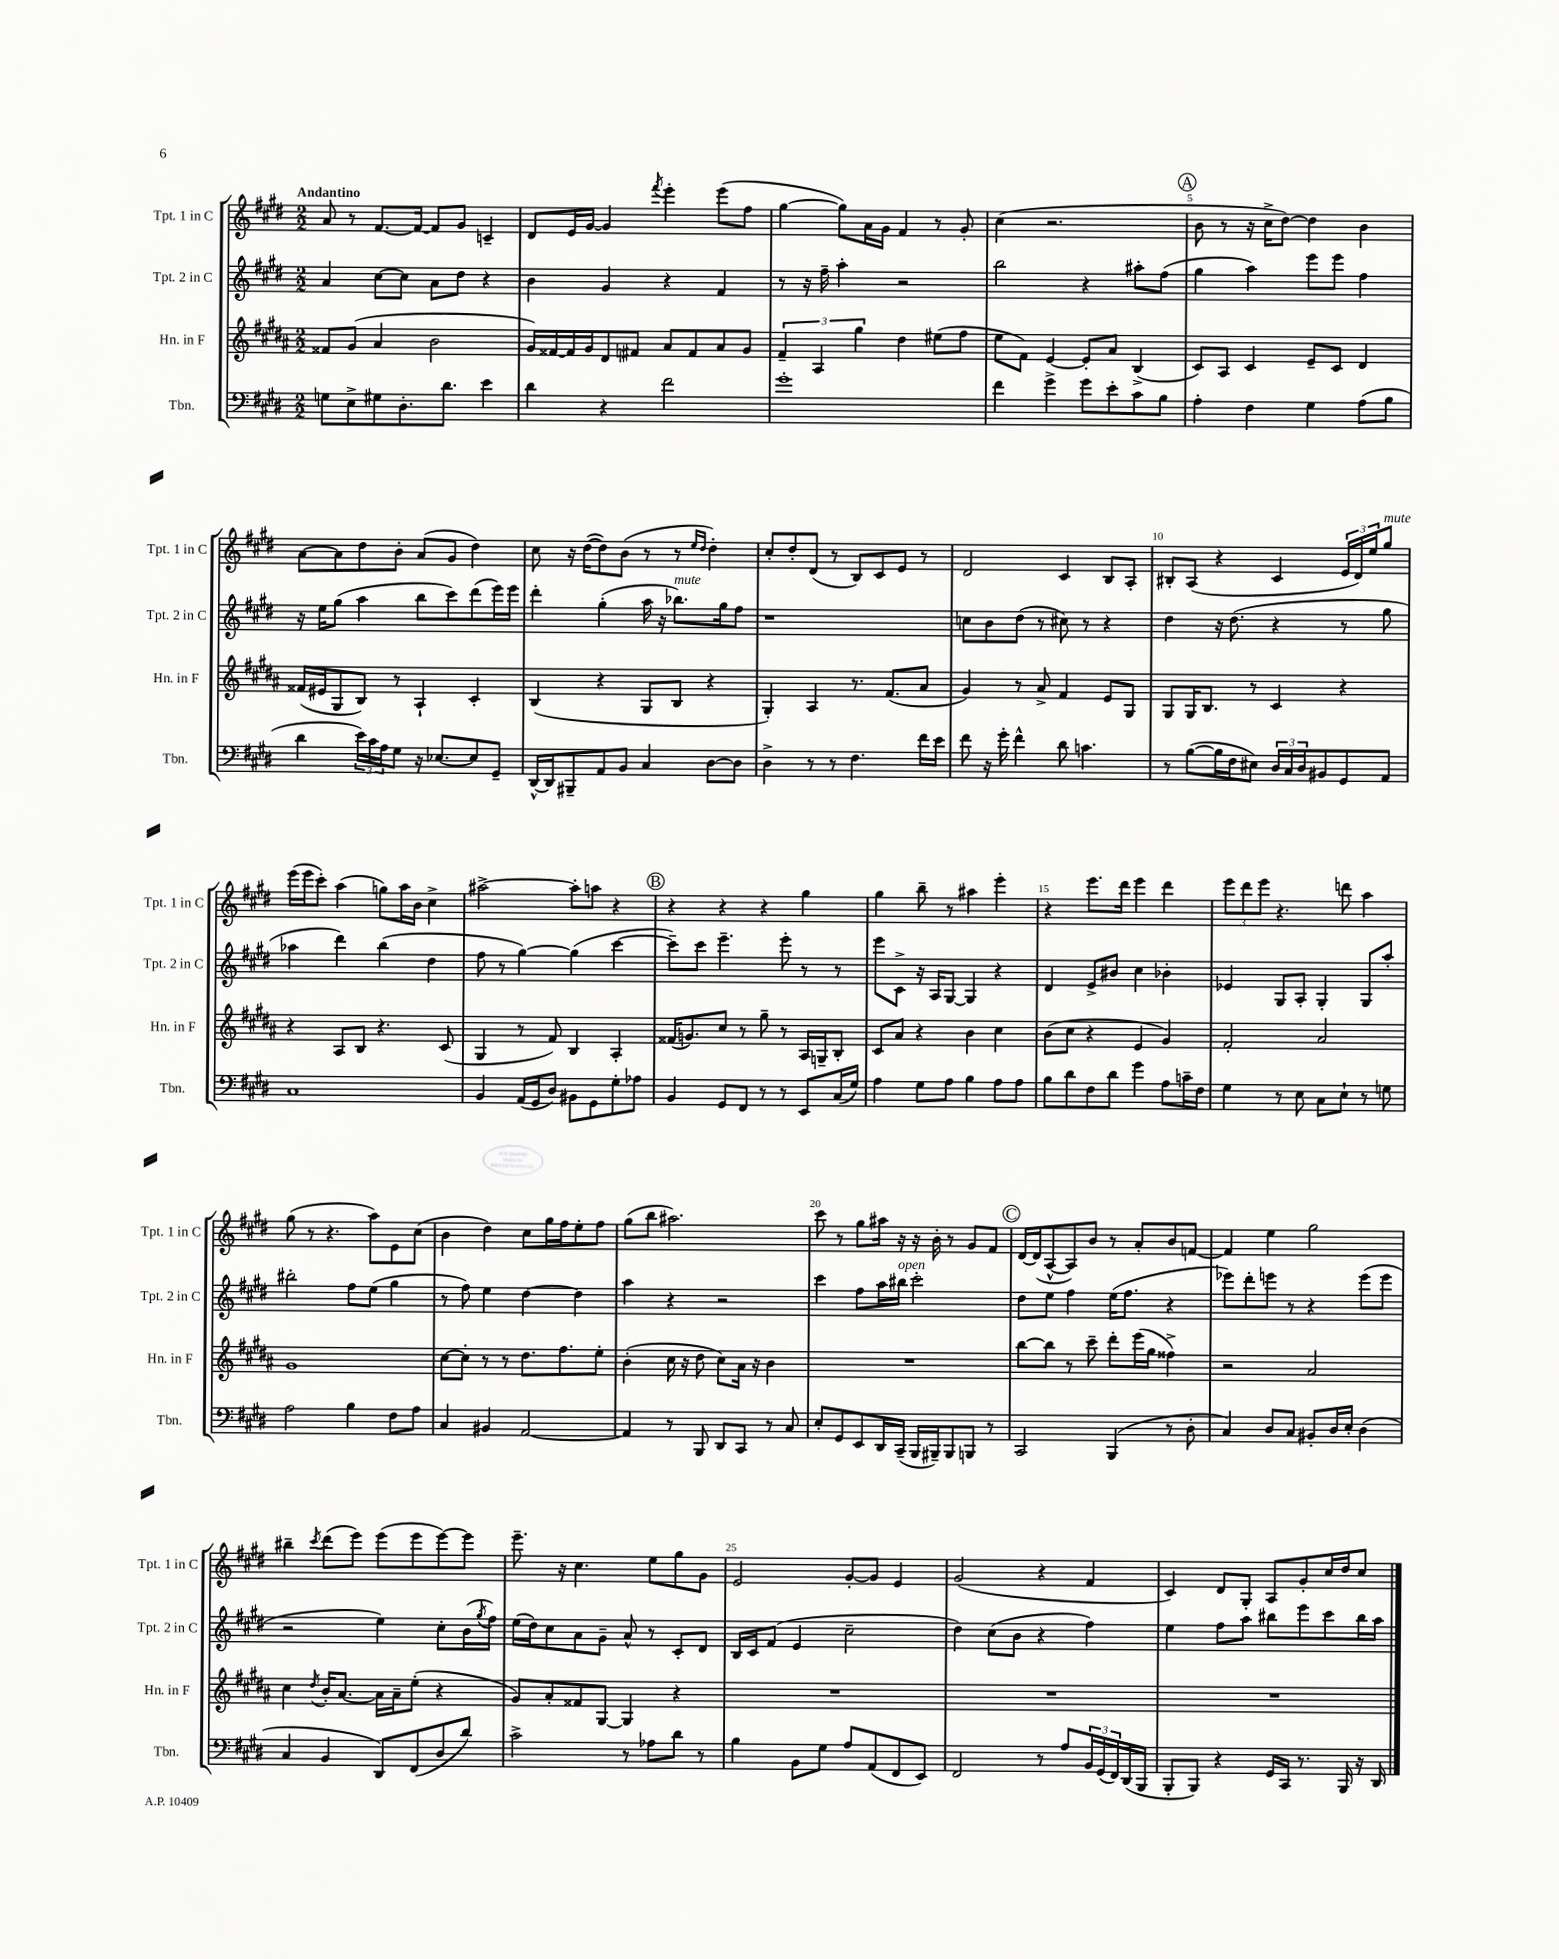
<<
\new StaffGroup <<
\new Staff = "s0" \with { instrumentName = "Tpt. 1 in C" shortInstrumentName = "Tpt. 1 in C" } {
    \clef treble \key e \major \numericTimeSignature \time 2/2 \tempo "Andantino"
    a'8 r8 fis'8.~ fis'16~ fis'8 gis'8 c'4-- |
    dis'8 e'16 gis'16~ gis'4 \acciaccatura { fis'''8 } e'''4-. e'''8( fis''8 |
    gis''4~ gis''8) a'16 gis'16 fis'4 r8 gis'8-. |
    cis''4( r2. |
    \mark \markup { \circle "A" } b'8 r8 r16 cis''16-> dis''8~) dis''4 b'4 |
    a'8~ a'8 dis''8 b'8-. a'8( gis'8 dis''4) |
    cis''8 r16 dis''16~( dis''8) b'8( r8 r8 \grace { e''16 dis''16 } dis''4-.) |
    cis''8-. dis''8-. dis'8( r8 b8) cis'8 e'8 r8 |
    dis'2 cis'4 b8 a8-. |
    bis8-. a8( r4 cis'4 \tuplet 3/2 { e'16 dis'16) e''16 } gis''8^\markup { \italic "mute" } |
    e'''16( e'''16 cis'''8-.) a''4( g''8) a''16 b'16 cis''4-> |
    ais''2~-> ais''8-. a''8 r4 |
    \mark \markup { \circle "B" } r4 r4 r4 gis''4 |
    gis''4 b''8-- r8 ais''4 e'''4-. |
    r4 e'''8. dis'''16 e'''4 dis'''4 |
    \tuplet 3/2 { e'''8 dis'''8 e'''8 } r4. d'''8 a''4 |
    gis''8( r8 r4. a''8) e'8 cis''8( |
    b'4 dis''4) cis''8 gis''16 fis''16 e''8-. fis''8 |
    gis''8( b''8 ais''2.) |
    cis'''8 r8 gis''8 ais''16 r16 r16 b'16-. r8 gis'8 fis'8 |
    \mark \markup { \circle "C" } dis'16~ dis'16( a8~-^ a8) b'8 r8 a'8-. b'8 f'8~ |
    f'4 e''4 gis''2 |
    bis''4-- \acciaccatura { cis'''8 } dis'''8( e'''8) e'''8( e'''8 e'''8~) e'''8 |
    e'''8.-- r16 cis''4. e''8 gis''8 gis'8 |
    e'2 gis'8~-. gis'8 e'4 |
    gis'2( r4 fis'4 |
    cis'4) dis'8 gis8-. a8 gis'8-. cis''16 dis''16 cis''8 \bar "|." |
}
\new Staff = "s1" \with { instrumentName = "Tpt. 2 in C" shortInstrumentName = "Tpt. 2 in C" } {
    \clef treble \key e \major \numericTimeSignature \time 2/2
    a'4 cis''8~ cis''8 a'8 dis''8 r4 |
    b'4 gis'4 r4 fis'4 |
    r8 r16 fis''16-- a''4-. r2 |
    b''2 r4 ais''8-. fis''8( |
    \mark \markup { \circle "A" } gis''4 a''4) e'''8 e'''8 fis''4 |
    r16 e''16 gis''8( a''4 b''8 cis'''8) dis'''8( e'''16) e'''16 |
    dis'''4-. gis''4-.( a''16 r16 bes''8.^\markup { \italic "mute" }) gis''16 fis''8 |
    r1 |
    c''8 b'8 dis''8( r8 cis''8) r8 r4 |
    dis''4 r16 dis''8.( r4 r8 gis''8 |
    aes''4 dis'''4) b''4( dis''4 |
    fis''8 r8 gis''4~) gis''4( cis'''4~ |
    \mark \markup { \circle "B" } cis'''8--) cis'''8 e'''4.-- e'''8-. r8 r8 |
    e'''8 cis'8-> r16 a16 gis8~ gis4 r4 |
    dis'4 e'8-> bis'8 cis''4 bes'4-. |
    ees'4 gis8 a8-. gis4-. gis8 a''8-. |
    bis''2-. fis''8 e''8( gis''4 |
    r8 fis''8) e''4 dis''4~ dis''4 |
    a''4 r4 r2 |
    cis'''4 fis''8 a''16 bis''16^\markup { \italic "open" } cis'''2-. |
    \mark \markup { \circle "C" } dis''8 e''8 fis''4 e''16( fis''8. r4 |
    ees'''8) dis'''8-. e'''8 r8 r4 e'''8( e'''8 |
    r2 e''4) cis''8-. b'16( \acciaccatura { gis''8 } fis''16) |
    e''16( dis''16) cis''8 a'8 gis'8-- a'8-^ r8 cis'8-. dis'8 |
    b16 cis'16 fis'8( e'4 cis''2-- |
    dis''4) cis''8( b'8 r4 fis''4) |
    e''4 fis''8 a''8 bis''8 e'''8 cis'''8 bis''16 a''16 \bar "|." |
}
\new Staff = "s2" \with { instrumentName = "Hn. in F" shortInstrumentName = "Hn. in F" } {
    \clef treble \key b \major \numericTimeSignature \time 2/2
    fisis'8 gis'8( ais'4 b'2 |
    gis'16) fisis'16~ fisis'16 gis'16 dis'8 fis'8 ais'8 fis'8 ais'8 gis'8 |
    \tuplet 3/2 { fis'4-- ais4 gis''4 } dis''4 eis''8( fis''8 |
    e''8 fis'8) e'4~ e'8-. ais'8 b4->( |
    \mark \markup { \circle "A" } cis'8) ais8 cis'4 e'8-- cis'8 dis'4 |
    fisis'16( eis'16 gis8 b8) r8 ais4-! cis'4-. |
    b4( r4 gis8 b8 r4 |
    gis4-.) ais4 r8. fis'8.( ais'8 |
    gis'4) r8 ais'8-> fis'4 e'8 gis8 |
    gis8 gis16 b8. r8 cis'4 r4 |
    r4 ais8 b8 r4. cis'8( |
    gis4 r8 fis'8) b4 ais4-. |
    \mark \markup { \circle "B" } fisis'16( g'8.) cis''8 r8 gis''8-- r8 ais16 g16-- b8-. |
    cis'8 ais'8 r4 b'4 cis''4 |
    b'8( cis''8 r4 e'4 gis'4) |
    fis'2-. ais'2 |
    gis'1 |
    cis''8~ cis''8-. r8 r8 dis''8. fis''8. e''8-. |
    b'4-.( cis''16 r16 dis''8 cis''8) ais'16 r16 b'4 |
    R1 |
    \mark \markup { \circle "C" } b''8~ b''8 r8 cis'''8-- dis'''8-. e'''16( gis''16 fisis''4->) |
    r2 ais'2 |
    cis''4 \acciaccatura { dis''8 } b'16-. ais'8.~ ais'16 ais'16-- e''8-.( r4 |
    gis'8) ais'8-. fisis'8 gis8~ gis4 r4 |
    R1 |
    R1 |
    R1 \bar "|." |
}
\new Staff = "s3" \with { instrumentName = "Tbn." shortInstrumentName = "Tbn." } {
    \clef bass \key e \major \numericTimeSignature \time 2/2
    g8 e8-> gis8 dis8.-. dis'8. e'4 |
    dis'4 r4 fis'2 |
    gis'1-. |
    fis'4 gis'4-> gis'8 e'8-. cis'8 b8 |
    \mark \markup { \circle "A" } a4-. fis4 gis4 a8( b8 |
    dis'4 \tuplet 3/2 { e'16) cis'16 a16 } gis8 r16 ees8.~ ees8 gis,8-- |
    dis,16~-^ dis,16 bis,,8-- a,8 b,8 cis4 dis8~ dis8 |
    dis4-> r8 r8 fis4. fis'16 e'16 |
    fis'8 r16 gis'16-. fis'4-^ dis'8 c'4. |
    r8 b8~( b16 fis16 eis8) \tuplet 3/2 { dis16 cis16 dis16 } bis,8 gis,8 a,8 |
    cis1 |
    b,4 a,16( gis,16 dis8) bis,8 gis,8 gis8-. aes8 |
    \mark \markup { \circle "B" } b,4 gis,8 fis,8 r8 r8 e,8 cis16( gis16) |
    a4 gis8 a8 b4 a8 a8 |
    b8 dis'8 fis8 dis'8 gis'4 a8 c'16-- fis16 |
    gis4 r8 e8 cis8 e8-! r8 g8 |
    a2 b4 fis8 a8 |
    cis4 bis,4 a,2~ |
    a,4 r8 b,,8 dis,8 cis,8 r8 cis8 |
    e8-. gis,8 e,8 dis,16 cis,16--( b,,16 bis,,16--) bis,,8 b,,8 r8 |
    \mark \markup { \circle "C" } cis,2 b,,4( r8 dis8-. |
    cis4) dis8 cis8 bis,8-. dis16 e16-. dis4( |
    cis4 b,4 dis,8) fis,8( dis8 dis'8) |
    cis'2-> r8 aes8 dis'8 r8 |
    b4 b,8 gis8 a8 a,8( fis,8 e,8) |
    fis,2 r8 a8 \tuplet 3/2 { b,16 gis,16( fis,16) } dis,16( b,,16 |
    b,,8-. b,,8) r4 gis,16 cis,16 r8. b,,16 r16 dis,16 \bar "|." |
}
>>
>>
\layout { \context { \Score \override BarNumber.break-visibility = ##(#f #t #t) barNumberVisibility = #(every-nth-bar-number-visible 5) } }
